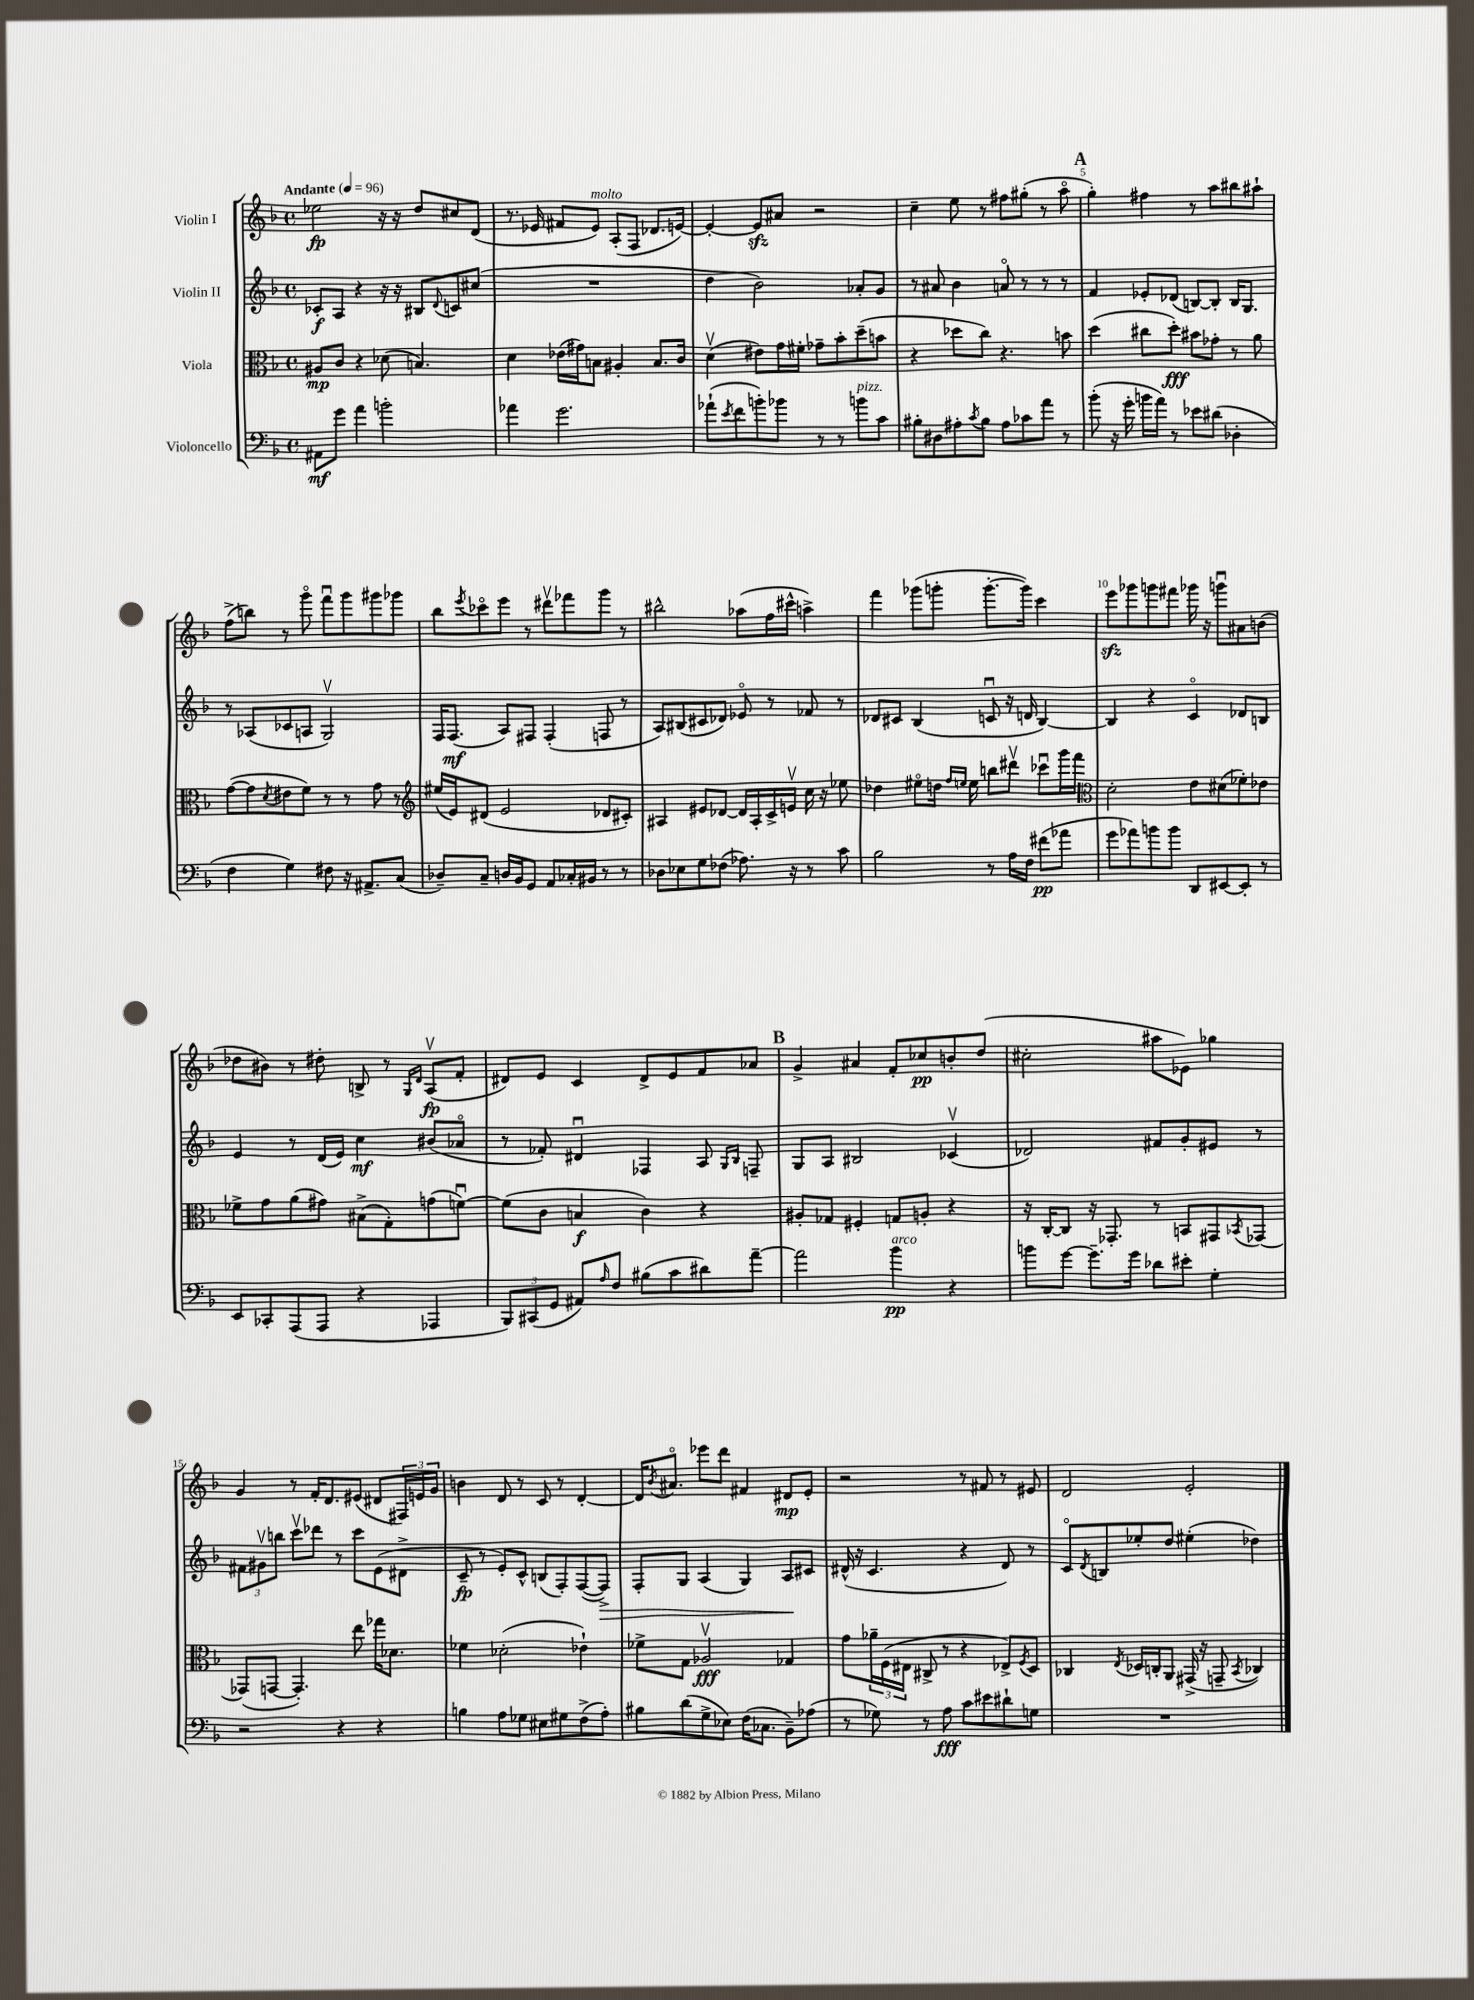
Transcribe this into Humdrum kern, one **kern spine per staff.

**kern	**dynam	**kern	**dynam	**kern	**dynam	**kern	**dynam
*part4	*part4	*part3	*part3	*part2	*part2	*part1	*part1
*staff4	*staff4	*staff3	*staff3	*staff2	*staff2	*staff1	*staff1
*I"Violoncello	*	*I"Viola	*	*I"Violin II	*	*I"Violin I	*
*clefF4	*	*clefC3	*	*clefG2	*	*clefG2	*
*k[b-]	*	*k[b-]	*	*k[b-]	*	*k[b-]	*
*M4/4	*	*M4/4	*	*M4/4	*	*M4/4	*
*met(c)	*	*met(c)	*	*met(c)	*	*met(c)	*
*MM96	*	*MM96	*	*MM96	*	*MM96	*
=1	=1	=1	=1	=1	=1	=1	=1
!	!	!	!	!	!	!LO:TX:a:B:t=Andante	!
8AA#X\L	mf	8A#X/L	mp	8c-X'/L	f	2ee-X\	fp
8g\J	.	8c/J	.	8A/J	.	.	.
4a\	.	4r	.	4r	.	.	.
2bn'\	.	(8d-X\	.	16r	.	16r	.
.	.	.	.	16r	.	16r	.
.	.	4.Bn/)	.	8B#X/L	.	8dd/L	.
.	.	.	.	8qqd/	.	.	.
.	.	.	.	8cn/	.	8cc#X/	.
.	.	.	.	(8cc#X/J	.	(8d/J	.
=2	=2	=2	=2	=2	=2	=2	=2
4a-X\	.	4d\	.	1r	.	8.r	.
.	.	.	.	.	.	16e-X/	.
2.g\	.	(16e-X\LL	.	.	.	8f#X/L	.
.	.	16g#X\J)	.	.	.	.	.
!	!	!	!	!	!	!LO:TX:a:i:t=molto	!
.	.	8Bn\J	.	.	.	8e-/J)	.
.	.	4A#X'/	.	.	.	(8A'/L	.
.	.	.	.	.	.	8F/J	.
.	.	8.B/L	.	.	.	8.d-X/L	.
.	.	16c/Jk	.	.	.	[16en/Jk)	.
=3	=3	=3	=3	=3	=3	=3	=3
(8a-X`\L	.	(4dv\	.	4dd\	.	4e'/_	.
8qe/	.	.	.	.	.	.	.
8f\	.	.	.	.	.	.	.
8bn'\)	.	8e#X\L)	.	2b-\)	.	8ezz/L]	.
8b-X\J	.	16g\L	.	.	.	8a#X/J	.
.	.	16f#X'\JJ	.	.	.	.	.
8r	.	8g-X~\L	.	.	.	2r	.
8r	.	8b-'\	.	.	.	.	.
!LO:TX:a:i:t=pizz.	!	!	!	!	!	!	!
8bn\L	.	(8dd~\	.	8a-X'/L	.	.	.
8c\J	.	8bn\J	.	8g/J	.	.	.
=4	=4	=4	=4	=4	=4	=4	=4
8B#X'\L	.	4r	.	8r	.	4cc~\	.
8D#X\	.	.	.	8a#X/	.	.	.
8A#X'\	.	8dd-X\L	.	4b-\	.	8ee\	.
8qc/	.	.	.	.	.	.	.
8B#\J	.	8cc\J)	.	.	.	8r	.
8A#\L	.	4.r	.	8an/	.	8ff#X\L	.
8c-X\	.	.	.	8r	.	(8gg#X'\J	.
8a\J	.	.	.	8r	.	8r	.
8r	.	8bn\	.	8r	.	8aa\	.
!!LO:REH:place=s1:t=A
=5	=5	=5	=5	=5	=5	=5	=5
(8b-'\	.	(4dd\	.	4f/	.	4gg'\)	.
16r	.	.	.	.	.	.	.
16g'\	.	.	.	.	.	.	.
16bn\LL	.	8cc#X\L	.	8e-X'/L	.	4ff#X\	.
16a\JJ)	.	.	.	.	.	.	.
8r	.	8dd'\J)	fff	(8d-X/J	.	.	.
8e-X\L	.	8b#X\L	.	[8Bn/L)	.	8r	.
(8d#X\J	.	8g-X'\J	.	8B'/J]	.	8aa\L	.
4D-X'\	.	8r	.	16B/KL	.	8bb#X\	.
.	.	.	.	8.G/J	.	.	.
.	.	8a\	.	.	.	8aa#X`\J	.
!!LO:LB:g=z
=6	=6	=6	=6	=6	=6	=6	=6
4F\	.	([8g\L	.	8r	.	(8ff^\L	.
.	.	8g\]	.	(8A-X/L	.	8bbn\J)	.
.	.	8qd/	.	.	.	.	.
4G\)	.	8e#X\	.	8c-X/	.	8r	.
.	.	8f\J)	.	8An/J	.	8ggg\	.
8F#X\	.	8r	.	2Gv/)	.	8fffu\L	.
16r	.	8r	.	.	.	8ggg\	.
8.AA#X^/L	.	.	.	.	.	.	.
.	.	8g\	.	.	.	8ggg#X\	.
(8C/J	.	8r	.	.	.	8ggg-X\J	.
=7	=7	=7	=7	=7	=7	=7	=7
*	*	*clefG2	*	*	*	*	*
8D-X~/L)	.	(16ee#X/LL	.	16F/KL	.	8bb-\L	.
.	.	16e/J)	.	(8.F/J	mf	.	.
.	.	.	.	.	.	8qeee/	.
8C~/J	.	(8d#X/J	.	.	.	8ccc-X\	.
16Dn/LL	.	2e/	.	8A/L)	.	8eee\J	.
16BB-/J	.	.	.	.	.	.	.
8GG/J	.	.	.	8F#X/J	.	8r	.
8AA/L	.	.	.	(4F#'/	.	8ddd#Xv\L	.
16C-X'/L	.	.	.	.	.	8fff-X\	.
16BB#X/JJ	.	.	.	.	.	.	.
8r	.	8d-X/L	.	8Fn/	.	8ggg\J	.
8r	.	8c#X'/J)	.	8r	.	8r	.
=8	=8	=8	=8	=8	=8	=8	=8
8D-X\L	.	4A#X/	.	8A/L)	.	2bb#X^^\	.
8E-X\	.	.	.	(8B#X/	.	.	.
8G\	.	8e#X/L	.	8c#X/	.	.	.
(8F-X\J	.	[8d-X/J	.	8d-X/J)	.	.	.
8.A-X\)	.	16d-/LL]	.	8e-X/	.	(8aa-X\L	.
.	.	16A#'/	.	.	.	.	.
.	.	16c^/	.	8r	.	16ff\L	.
16r	.	16env/JJ	.	.	.	16ccc#X^^\JJ	.
8r	.	16cc\	.	8f-X/	.	4aan^\)	.
.	.	16r	.	.	.	.	.
8c\	.	8ee-X\	.	8r	.	.	.
=9	=9	=9	=9	=9	=9	=9	=9
2B-\	.	4dd-X\	.	8d-X/L	.	4fff\	.
.	.	.	.	8c#X/J	.	.	.
.	.	8ee#X\L	.	(4B-/	.	(8ggg-X\L	.
.	.	16ddn\Jk	.	.	.	8gggn'\J	.
.	.	16qqff/LL	.	.	.	.	.
.	.	16qqeen/JJ	.	.	.	.	.
.	.	16ee\	.	.	.	.	.
8r	.	8bbn\L	.	8cnu/	.	[8.ggg'\L	.
16A\LL	.	8ddd#Xv\J	.	16r	.	.	.
16F\JJ	.	.	.	16dn/	.	16ggg\Jk])	.
(8f#X\L	pp	8ccc-Xu\L	.	[4B-/)	.	4ccc\	.
8a-X\J	.	16ggg\L	.	.	.	.	.
.	.	16fff\JJ	.	.	.	.	.
=10	=10	=10	=10	=10	=10	=10	=10
*	*	*clefC3	*	*	*	*	*
8g\L	.	2d'\	.	4B-/]	.	8eeezz\L	.
8a-X\)	.	.	.	.	.	8ggg-X\	.
8bn\	.	.	.	4r	.	8gggn\	.
8b\J	.	.	.	.	.	8fff#X\J	.
8DD/L	.	8e\L	.	4c/	.	16ggg-X\	.
.	.	.	.	.	.	16r	.
[8EE#X/	.	(8d#X\	.	.	.	8gggnu\L	.
8EE#'/J]	.	8f-X'\)	.	8d-X/L	.	8a#X\	.
8r	.	8e-X\J	.	8Bn/J	.	(8bn\J	.
!!LO:LB:g=z
=11	=11	=11	=11	=11	=11	=11	=11
8EE/L	.	8f-X^\L	.	4e/	.	8dd-X\L	.
8CC-X'/	.	8g\	.	.	.	8b#X\J)	.
(8AAA/	.	(8a\	.	8r	.	8r	.
8AAA/J	.	8g#X\J)	.	(16d/LL	.	8dd#X'\	.
.	.	.	.	16e/JJ)	.	.	.
4r	.	(8B#X^\L	.	4cc\	mf	8Bn^/	.
.	.	8G'\)	.	.	.	8r	.
.	.	.	.	.	.	16qqG/LL	.
.	.	.	.	.	.	16qqd/JJ	.
4AAA-X/	.	(8gn\	.	(8b#X/L	.	(8Av/L	fp
.	.	[8fnu\J)	.	8a-X/J	.	8f'/J	.
=12	=12	=12	=12	=12	=12	=12	=12
12BBB-/L)	.	(8f\L]	.	8r	.	8d#X/L)	.
(12CC#X/	.	.	.	.	.	.	.
.	.	8c\J	.	8f-X'/)	.	8e/J	.
12GG/J	.	.	.	.	.	.	.
8AA#X/L)	.	4Bn/	f	4d#Xu/	.	4c/	.
16qqA/	.	.	.	.	.	.	.
8F/J	.	.	.	.	.	.	.
(8B#X\L	.	4c\)	.	4F-X/	.	8d#^/L	.
8c\	.	.	.	.	.	8e/	.
8d#X\)	.	4r	.	8A/	.	8f/	.
.	.	.	.	16qqG/LL	.	.	.
.	.	.	.	16qqB-/JJ	.	.	.
[8a~\J	.	.	.	8Fn~/	.	8a-X/J	.
!!LO:REH:place=s1:t=B
=13	=13	=13	=13	=13	=13	=13	=13
2a\]	.	8A#X'/L	.	8G/L	.	4g^/	.
.	.	8G-X/J	.	8A/J	.	.	.
.	.	4F#X'/	.	2B#X/	.	4a#X/	.
!LO:TX:a:i:t=arco	!	!	!	!	!	!	!
4b-\	pp	8Gn/L	.	.	.	8f'/L	.
.	.	8An'/J	.	.	.	8cc-X/	pp
4r	.	4r	.	(4c-Xv/	.	8bn'/	.
.	.	.	.	.	.	(8dd/J	.
=14	=14	=14	=14	=14	=14	=14	=14
8bn\L	.	16r	.	2d-X/)	.	2cc#X'\	.
.	.	[16C'/KL	.	.	.	.	.
[8g\J	.	8C/J]	.	.	.	.	.
8.g~\L]	.	16r	.	.	.	.	.
.	.	8.GG-X'/	.	.	.	.	.
16g\Jk	.	.	.	.	.	.	.
8d-X\L	.	8r	.	8f#X/L	.	8aa#X\L	.
8e#X'\J	.	8BBn/L	.	8g'/	.	8e-X\J)	.
4G'\	.	8GG#X/	.	8e#X/J	.	4gg-X\	.
.	.	8qBB-X/	.	.	.	.	.
.	.	[8GG-X/J	.	8r	.	.	.
!!LO:LB:g=z
=15	=15	=15	=15	=15	=15	=15	=15
2r	.	(8GG-X/L]	.	12f#X\L	.	4g/	.
.	.	.	.	12g#Xv\	.	.	.
.	.	[8GGn/J	.	.	.	.	.
.	.	.	.	12bbn\J	.	.	.
.	.	4.GG'/])	.	8cccv\L	.	8r	.
.	.	.	.	8ddd-X\J	.	16f'/KL	.
.	.	.	.	.	.	8.d/	.
4r	.	.	.	8r	.	.	.
.	.	8ee\	.	8ccc\L	.	(8e#X/J	.
4r	.	16gg-X\KL	.	(8e\	.	8d#X/L	.
.	.	8.d-X\J	.	.	.	.	.
.	.	.	.	8d#X^\J	.	24F#X/L)	.
.	.	.	.	.	.	24en/	.
.	.	.	.	.	.	24g/JJ	.
=16	=16	=16	=16	=16	=16	=16	=16
4Bn\	.	4f-X\	.	8c~/	fp	4bn\	.
.	.	.	.	8r	.	.	.
8A\L	.	(2d-X'\	.	8e'/L)	.	8d/	.
8G-X\J	.	.	.	8c^^/J	.	8r	.
8E#X\L	.	.	.	(8Bn/L	.	8c/	.
8G#X\	.	.	.	8F'/)	.	8r	.
(8F^\	.	4e-X`\)	.	([8F/	.	[4d'/	.
!	!	!	!	!	!LO:HP:b	!	!
8A'\J)	.	.	.	8F^/J])	>	.	.
=17	=17	=17	=17	=17	=17	=17	=17
8B#X\L	.	8f-X^\L	.	8F'/L	.	16d/KL]	.
.	.	.	.	.	.	8qb-/	.
.	.	.	.	.	.	8.a#X/J	.
(8d\	.	8G\J	.	8G/J	.	.	.
8G^\	.	2A-Xv/	fff	(4A/	.	8eee-X\L	.
8E-X\J)	.	.	.	.	.	8ddd\J	.
(16F\KL	.	.	.	4G/)	.	4f#X/	.
8.C-X\J	.	.	.	.	.	.	.
8BB-~\L)	.	4G-X/	.	8A/L	.	8d#X/L	mp
(8A-X\J	.	.	.	8c#X/J	]	8e'/J	.
=18	=18	=18	=18	=18	=18	=18	=18
8r	.	8g\L	.	(16d#X^^/	.	2r	.
.	.	.	.	16r	.	.	.
8G-X\)	.	24a-X~\L	.	4.c/	.	.	.
.	.	(24F\	.	.	.	.	.
.	.	24E#X\JJ	.	.	.	.	.
8r	.	8C#X^/	.	.	.	.	.
8A\	fff	8r	.	.	.	.	.
8c\L	.	4r	.	4r	.	8r	.
8e#X\	.	.	.	.	.	8f#X/	.
8d#X`\	.	8E-X^/L)	.	8d#/)	.	8r	.
.	.	8qF/	.	.	.	.	.
8Gn\J	.	8D/J	.	8r	.	8e#X/	.
=19	=19	=19	=19	=19	=19	=19	=19
1r	.	4C-X/	.	8c/L	.	2d/	.
.	.	.	.	8qd/	.	.	.
.	.	.	.	8Bn/	.	.	.
.	.	8qE/	.	.	.	.	.
.	.	16D-X/LL	.	8ee-X'/	.	.	.
.	.	16Cn'/J	.	.	.	.	.
.	.	8AA/J	.	8dd/J	.	.	.
.	.	(16GG#X^/	.	(4ee#X'\	.	2e'/	.
.	.	16r	.	.	.	.	.
.	.	8GGn~/	.	.	.	.	.
.	.	8qBB-/	.	.	.	.	.
.	.	4C-X/)	.	4dd-X\)	.	.	.
==	==	==	==	==	==	==	==
*-	*-	*-	*-	*-	*-	*-	*-
